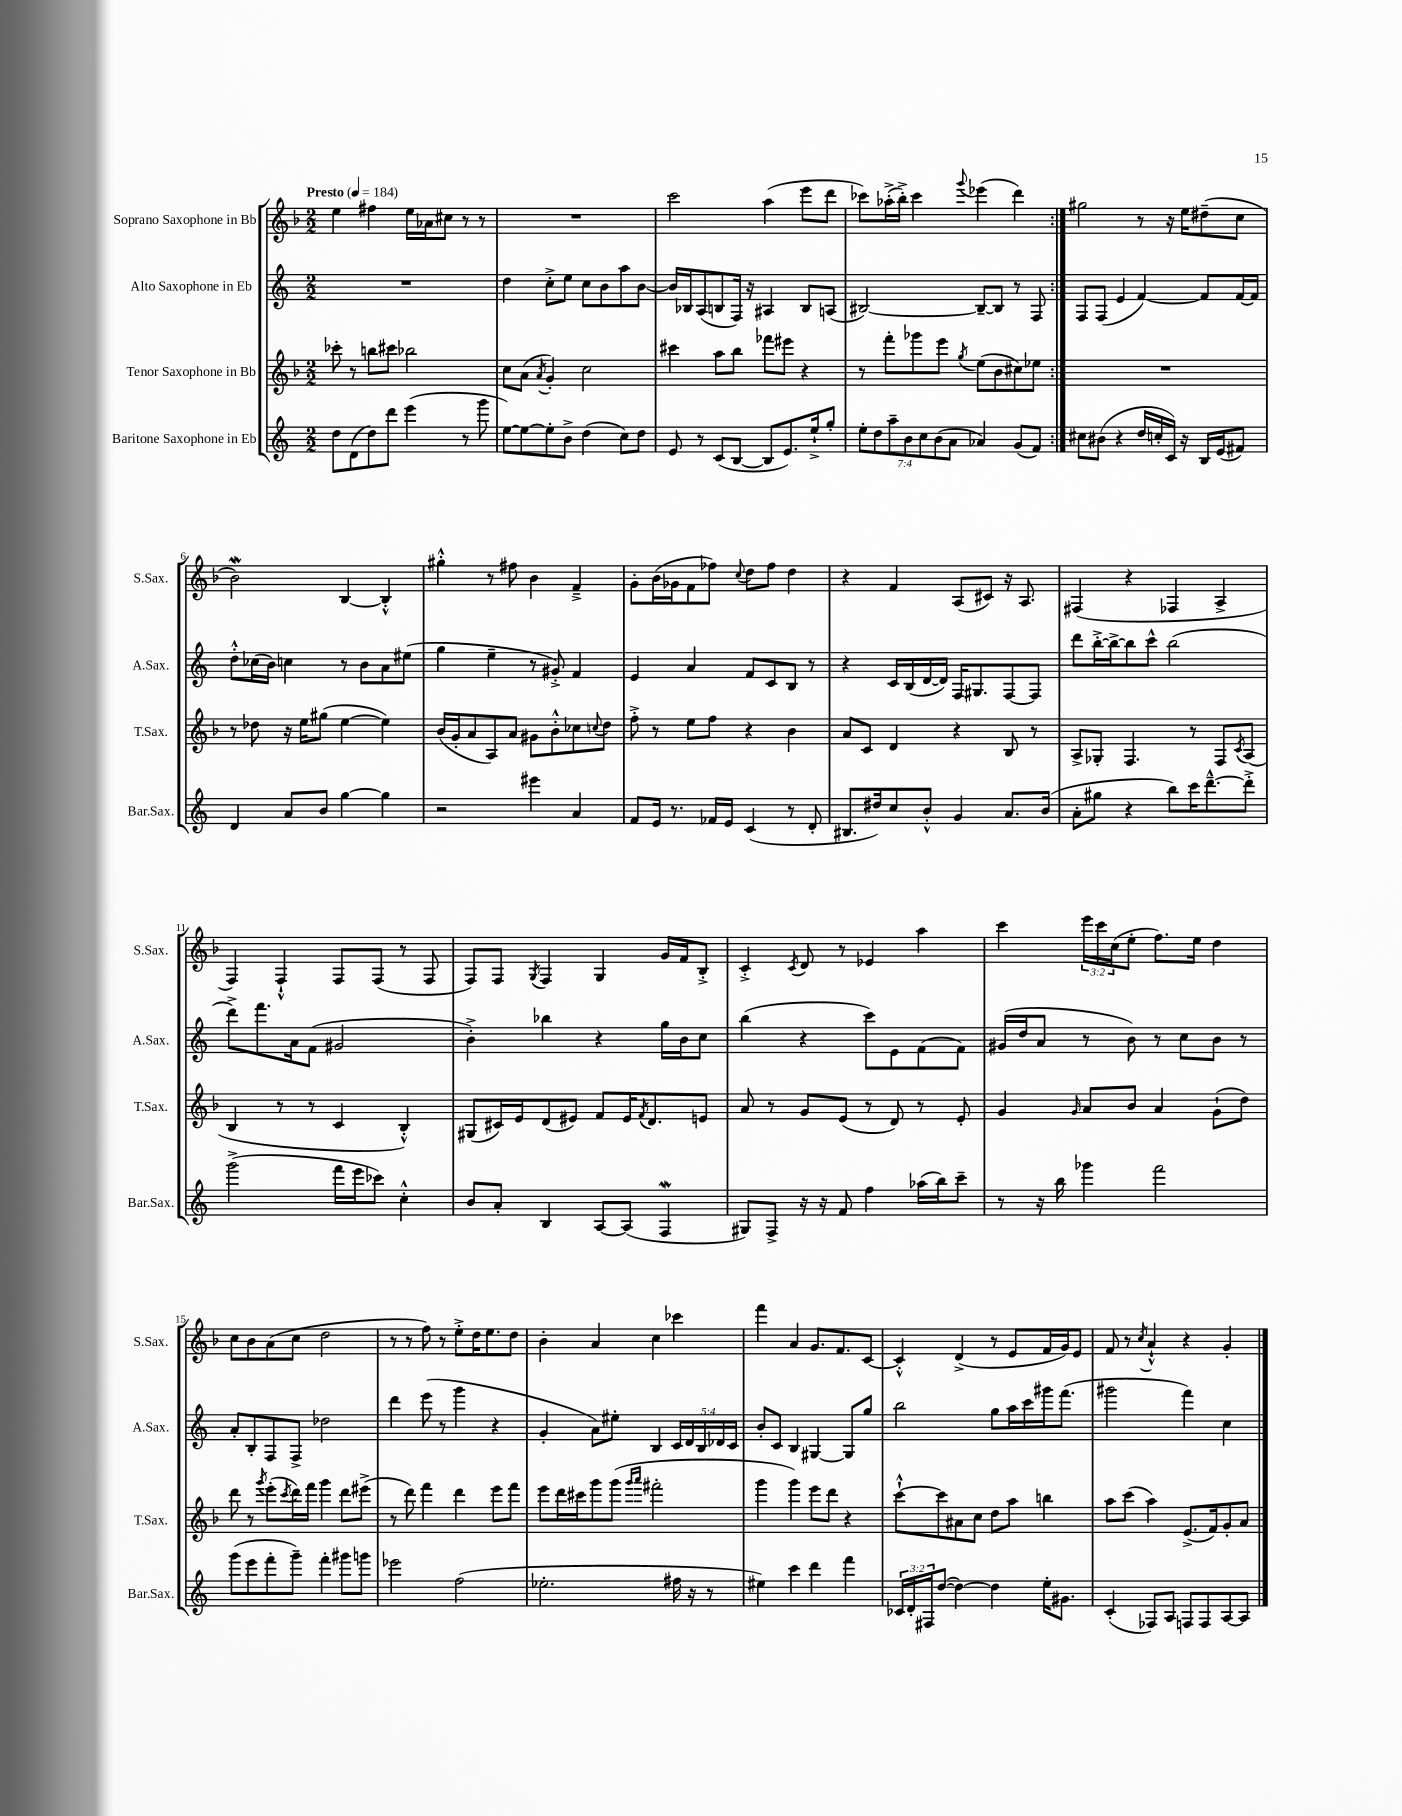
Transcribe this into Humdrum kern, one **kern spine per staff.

**kern	**kern	**kern	**kern
*staff4	*staff3	*staff2	*staff1
*clefG2	*clefG2	*clefG2	*clefG2
*k[]	*k[b-]	*k[]	*k[b-]
*M2/2	*M2/2	*M2/2	*M2/2
*MM184	*MM184	*MM184	*MM184
8dd	8ccc-'	1r	4ee
(8d	8r	.	.
8dd)	8bb	.	4ff#
8ddd	8ccc#	.	.
(4eee	2bb-	.	16ee
.	.	.	16a-
.	.	.	8cc#
8r	.	.	8r
8ggg	.	.	8r
=	=	=	=
[8ee)	8cc	4dd	1r
8ee_	(8a	.	.
.	8qa	.	.
8ee']	4g')	8cc'^	.
8b^	.	8ee	.
(4dd	2cc	8cc	.
.	.	8b	.
8cc)	.	8aa	.
8dd	.	[8b	.
=	=	=	=
8e	4ccc#	16b]	2ccc
.	.	16B-	.
8r	.	(8A	.
(8c	8aa	8B	.
[8B	8bb-	16F)	.
.	.	16r	.
8B]	8fff-	4A#	(4aa
8.e)	8eee#	.	.
.	4r	8B	8eee
16ee`^	.	.	.
8gg'	.	(8A	8ddd
=	=	=	=
14ee'	8r	[2B#)	8ccc-)
14dd	.	.	.
.	8fff'	.	(16aa-'^
14aa~	.	.	.
.	.	.	16bb-'^)
14b	.	.	.
.	8ggg-	.	4ccc-
14cc	.	.	.
(14b	.	.	.
.	8eee	.	.
14a	.	.	.
.	8qgg	.	8qqggg
4a-)	(8ee	8B#~_	(4eee-
.	8b-	8B#]	.
(8g	8cc#)	8r	4ddd)
8f)	8ee-	8F	.
=:|!	=:|!	=:|!	=:|!
8cc#	1r	8F	2gg#
(8b#	.	(8F	.
4r	.	4e	.
16dd	.	[4f)	8r
16cc'	.	.	.
16c)	.	.	16r
16r	.	.	16ee
16B	.	8f]	(8dd#~
(16e	.	.	.
8f#)	.	[16f	8cc
.	.	16f]	.
=	=	=	=
4d	8r	8dd'^^	2b-)
.	8dd-	(16cc-	.
.	.	16b)	.
8a	16r	4cc	.
.	16ee	.	.
8b	(8gg#	.	.
[4gg	[4ee	8r	[4B-
.	.	8b	.
4gg]	4ee])	8a	4B-'^^]
.	.	(8ee#	.
=	=	=	=
2r	(16b-	4gg	4gg#'^^
.	16g'	.	.
.	8a	.	.
.	8A)	4ee~	8r
.	8a	.	8ff#
4eee#	8g#	8r	4b-
.	8b-'^^	8g#'^)	.
4a	8cc-	4f	4f~^
.	8qqcc	.	.
.	8dd	.	.
=	=	=	=
8f	8ff'^	4e	8g'
16e	8r	.	(16b-
8.r	.	.	16g-
.	8ee	4a	8f
16f-	8ff	.	8ff-)
16e	.	.	.
.	.	.	8qqcc
(4c	4r	8f	8dd
.	.	8c	8ff-
8r	4b-	8B	4dd
8d'	.	8r	.
=	=	=	=
8.B#	8a	4r	4r
.	8c	.	.
16dd#)	.	.	.
8cc	4d	16c	4f
.	.	(16B	.
8b'^^	.	[16d	.
.	.	16d])	.
4g	4r	16F	(8A
.	.	8.G#	.
.	.	.	8c#)
8.a	8B-	[8F	16r
.	.	.	8.A
.	8r	8F]	.
(16b	.	.	.
=	=	=	=
8a'	8A^	8ddd	(4F#
8gg#	8G-'	[16bb'^	.
.	.	16bb^_	.
4r	4.F	8bb]	4r
.	.	8ccc^^	.
8bb)	.	(2bb	4F-
16ccc	8r	.	.
[8.ddd~^^	.	.	.
.	8F	.	4A^
.	8qc	.	.
8ddd'^]	(8A	.	.
=	=	=	=
(2ggg^	4B-	8ddd^)	4F)
.	.	8.fff	.
.	8r	.	4F`^^
.	.	16a	.
.	8r	(8f	.
16fff	4c	2g#	8F
16eee	.	.	.
8ccc-)	.	.	(8F
4cc'^^	4B-'^^)	.	8r
.	.	.	8F
=	=	=	=
8b	(8G#	4b'^)	8F)
8a'	16c#)	.	8F
.	16e	.	.
.	.	.	8qG
4B	(8d	4bb-	4F
.	8e#)	.	.
[8A	8f	4r	4G
(8A]	16e#	.	.
.	8qf	.	.
.	8.d	.	.
4F	.	16gg	16g
.	.	16b	16f
.	8e	8cc	8B-'^
=	=	=	=
8G#)	8a	(4bb	4c'^
8F^	8r	.	.
.	.	.	8qc
16r	8g	4r	8d
16r	.	.	.
8f	(8e	.	8r
4ff	8r	8ccc)	4e-
.	8d)	8e	.
(16aa-	8r	(8f	4aa
16bb)	.	.	.
8ccc~	8e'	8f)	.
=	=	=	=
8r	4g	(16g#	4ccc
.	.	16dd	.
16r	.	8a	.
16bb	.	.	.
.	16qqg	.	.
4ggg-	8a	8r	24eee
.	.	.	24ccc
.	.	.	(24cc
.	8b-	8b)	8ee'
2fff	4a	8r	8.ff)
.	.	8cc	.
.	.	.	16ee
.	(8g`	8b	4dd
.	8dd)	8r	.
=	=	=	=
(8ggg	8ddd	8a'	8cc
8eee	8r	8B'	8b-
.	8qggg	.	.
8fff'	(8eee'	8F	(8a
.	8qccc	.	.
8ggg~)	16ddd)	8F^	8cc
.	16fff	.	.
4fff'	4ggg	2dd-	2dd
8ggg#	8ddd	.	.
8ggg	(8eee#^	.	.
=	=	=	=
2eee-	8r	4ddd	8r
.	8ddd)	.	8r
.	4fff	(8eee	8ff)
.	.	8r	8r
(2ff	4ddd	4ggg	8ee'^
.	.	.	16dd
.	.	.	8.ee
.	8eee	4r	.
.	8fff	.	8dd
=	=	=	=
2.ee-'	8eee	4g'	4b-'
.	16ddd	.	.
.	16ccc#	.	.
.	8ggg	8a)	4a
.	(8ggg	8ee#'	.
.	16qqggg	.	.
.	16qqaaa	.	.
.	2fff#'	4B	4cc
16ff#	.	20c	4ccc-
.	.	20d	.
16r	.	.	.
.	.	20B	.
8r	.	.	.
.	.	20d-	.
.	.	20c	.
=	=	=	=
4ee#)	4ggg	8b'	4fff
.	.	8c	.
4ccc	4ggg)	4B	4a
4ddd	8eee	[4G#	8.g
.	8ddd	.	.
.	.	.	8.f
4fff	4r	8G#]	.
.	.	8gg	[8c
=	=	=	=
24c-	[8ccc`^^	2bb	4c'^^]
24d'	.	.	.
24F#	.	.	.
([8dd	8ccc]	.	.
4dd_)	8a#	.	(4d^
.	8cc	.	.
4dd]	8dd	8gg	8r
.	8aa	16aa	8e
.	.	16ccc	.
16ee'	4bb	16ggg#	16f
8.g#	.	(8.fff	16g)
.	.	.	8e
=	=	=	=
(4c'	8aa	2ggg#	8f
.	(8ccc	.	8r
.	.	.	8qcc
8F-)	4aa)	.	4a`^^
8A	.	.	.
8F	(8.e^	4fff)	4r
8F	.	.	.
.	16f)	.	.
[8A	8g'	4cc	4g'
8A]	8a	.	.
==	==	==	==
*-	*-	*-	*-
